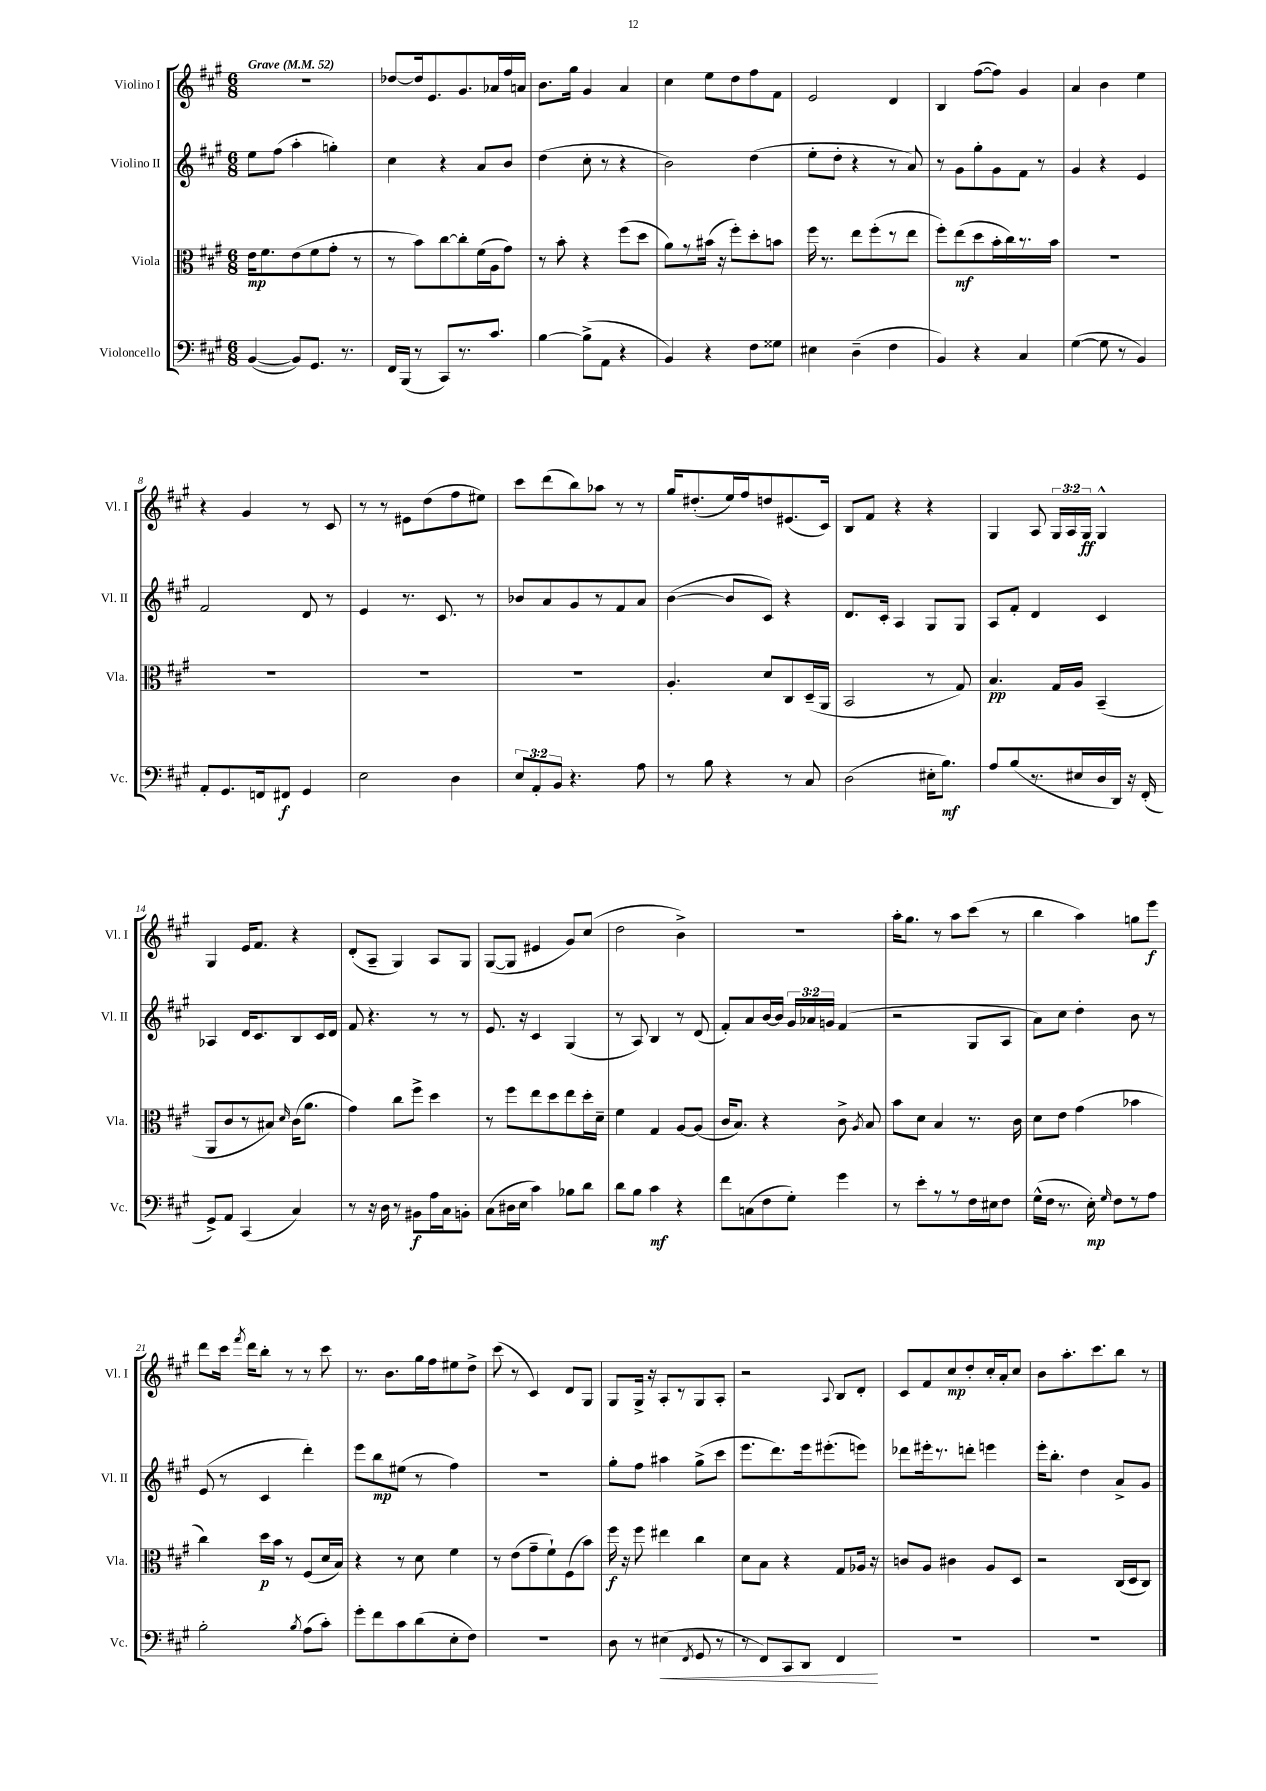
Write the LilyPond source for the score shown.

<<
\new StaffGroup <<
\new Staff = "s0" \with { instrumentName = "Violino I" shortInstrumentName = "Vl. I" } {
    \clef treble \key a \major \numericTimeSignature \time 6/8 \override Staff.TupletNumber.text = #tuplet-number::calc-fraction-text \tempo "Grave" 4 = 52
    \autoBeamOff R2. |
    des''8[~ des''16 e'8. gis'8. aes'16 fis''16 a'16] |
    b'8.[ gis''16] gis'4 a'4 |
    cis''4 e''8[ d''8 fis''8 fis'8] |
    e'2 d'4 |
    b4 fis''8[~( fis''8]) gis'4 |
    a'4 b'4 e''4 |
    r4 gis'4 r8 cis'8 |
    r8 r8 eis'8[ d''8( fis''8 eis''8]) |
    cis'''8[ d'''8( b''8) aes''8] r8 r8 |
    gis''16[ dis''8.-.( e''16) fis''16 d''8 eis'8.( cis'16]) |
    b8[ fis'8] r4 r4 |
    gis4 a8 \tuplet 3/2 { gis16[ a16 gis16]\ff } gis4-^ |
    gis4 e'16[ fis'8.] r4 |
    d'8[-.( a8]-- gis4) a8[ gis8] |
    gis8[~( gis8] eis'4 gis'8[) cis''8]( |
    d''2 b'4->) |
    R2. |
    a''16[-. gis''8.] r8 a''8[ cis'''8]( r8 |
    b''4 a''4) g''8[ e'''8]\f |
    d'''8[ cis'''16] \acciaccatura { fis'''8 } d'''16[ b''8]-. r8 r8 cis'''8 |
    r8. b'8.[ gis''16 fis''16 eis''8 d''8]-> |
    cis'''8( r8 cis'4) d'8[ gis8] |
    gis8[ gis16]-> r16 a8[-. r8 gis8 a8]-. |
    r2 \appoggiatura { a8 } b8[ d'8]-. |
    cis'8[ fis'8 cis''8\mp d''8-. cis''16-. a'16-. cis''8] |
    b'8[ a''8.-. cis'''8. b''8] r8 \bar "|." |
}
\new Staff = "s1" \with { instrumentName = "Violino II" shortInstrumentName = "Vl. II" } {
    \clef treble \key a \major \numericTimeSignature \time 6/8 \override Staff.TupletNumber.text = #tuplet-number::calc-fraction-text
    \autoBeamOff e''8[ fis''8]( a''4-. g''4-.) |
    cis''4 r4 a'8[ b'8] |
    d''4( cis''8-. r8 r4 |
    b'2) d''4( |
    e''8[-. d''8]-. r4 r8 a'8) |
    r8 gis'8[ gis''8-. gis'8 fis'8] r8 |
    gis'4 r4 e'4 |
    fis'2 d'8 r8 |
    e'4 r8. cis'8. r8 |
    bes'8[ a'8 gis'8 r8 fis'8 a'8] |
    b'4~( b'8[ cis'8]) r4 |
    d'8.[ cis'16]-. a4 gis8[ gis8] |
    a8[ fis'8]-. d'4 cis'4 |
    aes4 d'16[ cis'8. b8 cis'16 d'16] |
    fis'8 r4. r8 r8 |
    e'8. r16 cis'4 gis4( |
    r8 a8) b4 r8 d'8( |
    fis'8[-.) a'8 b'16~ b'16] \tuplet 3/2 { gis'16[ aes'16 g'16] } fis'4( |
    r2 gis8[ a8] |
    a'8[) cis''8] d''4-. b'8 r8 |
    e'8( r8 cis'4 d'''4-.) |
    e'''8[ b''8\mp eis''8]( r8 fis''4) |
    R2. |
    gis''8[-. fis''8] ais''4 gis''8[->( cis'''8] |
    e'''8.[ d'''8.) e'''16 eis'''8.-.( e'''8]) |
    des'''8[ eis'''16-. r8. d'''8]-. e'''4 |
    e'''16[-. b''8.]-. d''4 a'8[-> gis'8] \bar "|." |
}
\new Staff = "s2" \with { instrumentName = "Viola" shortInstrumentName = "Vla." } {
    \clef alto \key a \major \numericTimeSignature \time 6/8
    \autoBeamOff e'16[\mp fis'8. e'8( fis'8 gis'8]-. r8 |
    r8 b'8[) cis''8~ cis''8-. fis'16( a16 gis'8]) |
    r8 b'8-. r4 fis''8[( d''8] |
    a'8[) r8 bis'16]( r16 fis''8[-.) d''8-. b'8] |
    fis''16 r8. e''8[ fis''8-.( r8 e''8] |
    fis''8[-.) e''8\mf( d''8 b'16-. cis''16) r8. b'16] |
    R2. |
    R2. |
    R2. |
    R2. |
    a4.-. d'8[ cis8 d16--( a,16] |
    b,2 r8 gis8) |
    b4.\pp gis16[ a16] b,4--( |
    a,8[ cis'8 r8 bis8]) \grace { d'16 } cis'16[( a'8.] |
    gis'4) cis''8[ fis''8]-> d''4 |
    r8 fis''8[ e''8 d''8 e''8 d''16-. d'16]-- |
    fis'4 gis4 a8[~ a8]( |
    cis'16[ b8.]) r4 cis'8-> \acciaccatura { a8 } b8 |
    b'8[ d'8] b4 r8. cis'16 |
    d'8[ e'8] gis'4( bes'4 |
    cis''4) d''16[\p b'16] r8 fis8[( d'16 b16]) |
    r4 r8 d'8 fis'4 |
    r8 e'8[( gis'8-- fis'8-!) fis8( b'8]) |
    fis''16\f r16 fis''8 eis''4 cis''4 |
    d'8[ b8] r4 gis8[ aes16] r16 |
    c'8[ a8] cis'4 a8[ d8] |
    r2 cis16[( d16 cis8]) \bar "|." |
}
\new Staff = "s3" \with { instrumentName = "Violoncello" shortInstrumentName = "Vc." } {
    \clef bass \key a \major \numericTimeSignature \time 6/8 \override Staff.TupletNumber.text = #tuplet-number::calc-fraction-text
    \autoBeamOff b,4~( b,8[) gis,8.] r8. |
    fis,16[ b,,16]( r8 cis,8[) r8. cis'8.] |
    b4~ b8[->( a,8] r4 |
    b,4) r4 fis8[ gisis8] |
    eis4 d4--( fis4 |
    b,4) r4 cis4 |
    gis4~( gis8 r8 b,4) |
    a,8[-. gis,8. f,16 fis,8]\f gis,4 |
    e2 d4 |
    \tuplet 3/2 { e8[ a,8-. b,8] } r4. a8 |
    r8 b8 r4 r8 cis8 |
    d2( eis16[-. b8.]\mf) |
    a8[ b8( r8. eis16 d16 d,16]) r16 fis,16-.( |
    gis,8[->) a,8] cis,4( cis4) |
    r8 r16 d16 r8 bis,8[\f a16 cis16 b,8]-. |
    cis8[( dis16 e16] cis'4) bes8[ d'8] |
    d'8[ b8] cis'4\mf r4 |
    fis'8[ c8( fis8 gis8]-.) gis'4 |
    r8 e'8[-. r8 r8 fis16 eis16 fis8] |
    gis16[-^( fis16] r8. e16-.\mp) \grace { gis16 } fis8[ r8 a8] |
    b2-. \acciaccatura { b8 } a8[( cis'8]-.) |
    gis'8[-. fis'8 cis'8 d'8( e8-. fis8]) |
    R2. |
    d8 r8 eis4\<( \acciaccatura { fis,8 } gis,8 r8 |
    r8 fis,8[) cis,8 d,8] fis,4\! |
    R2. |
    R2. \bar "|." |
}
>>
>>
